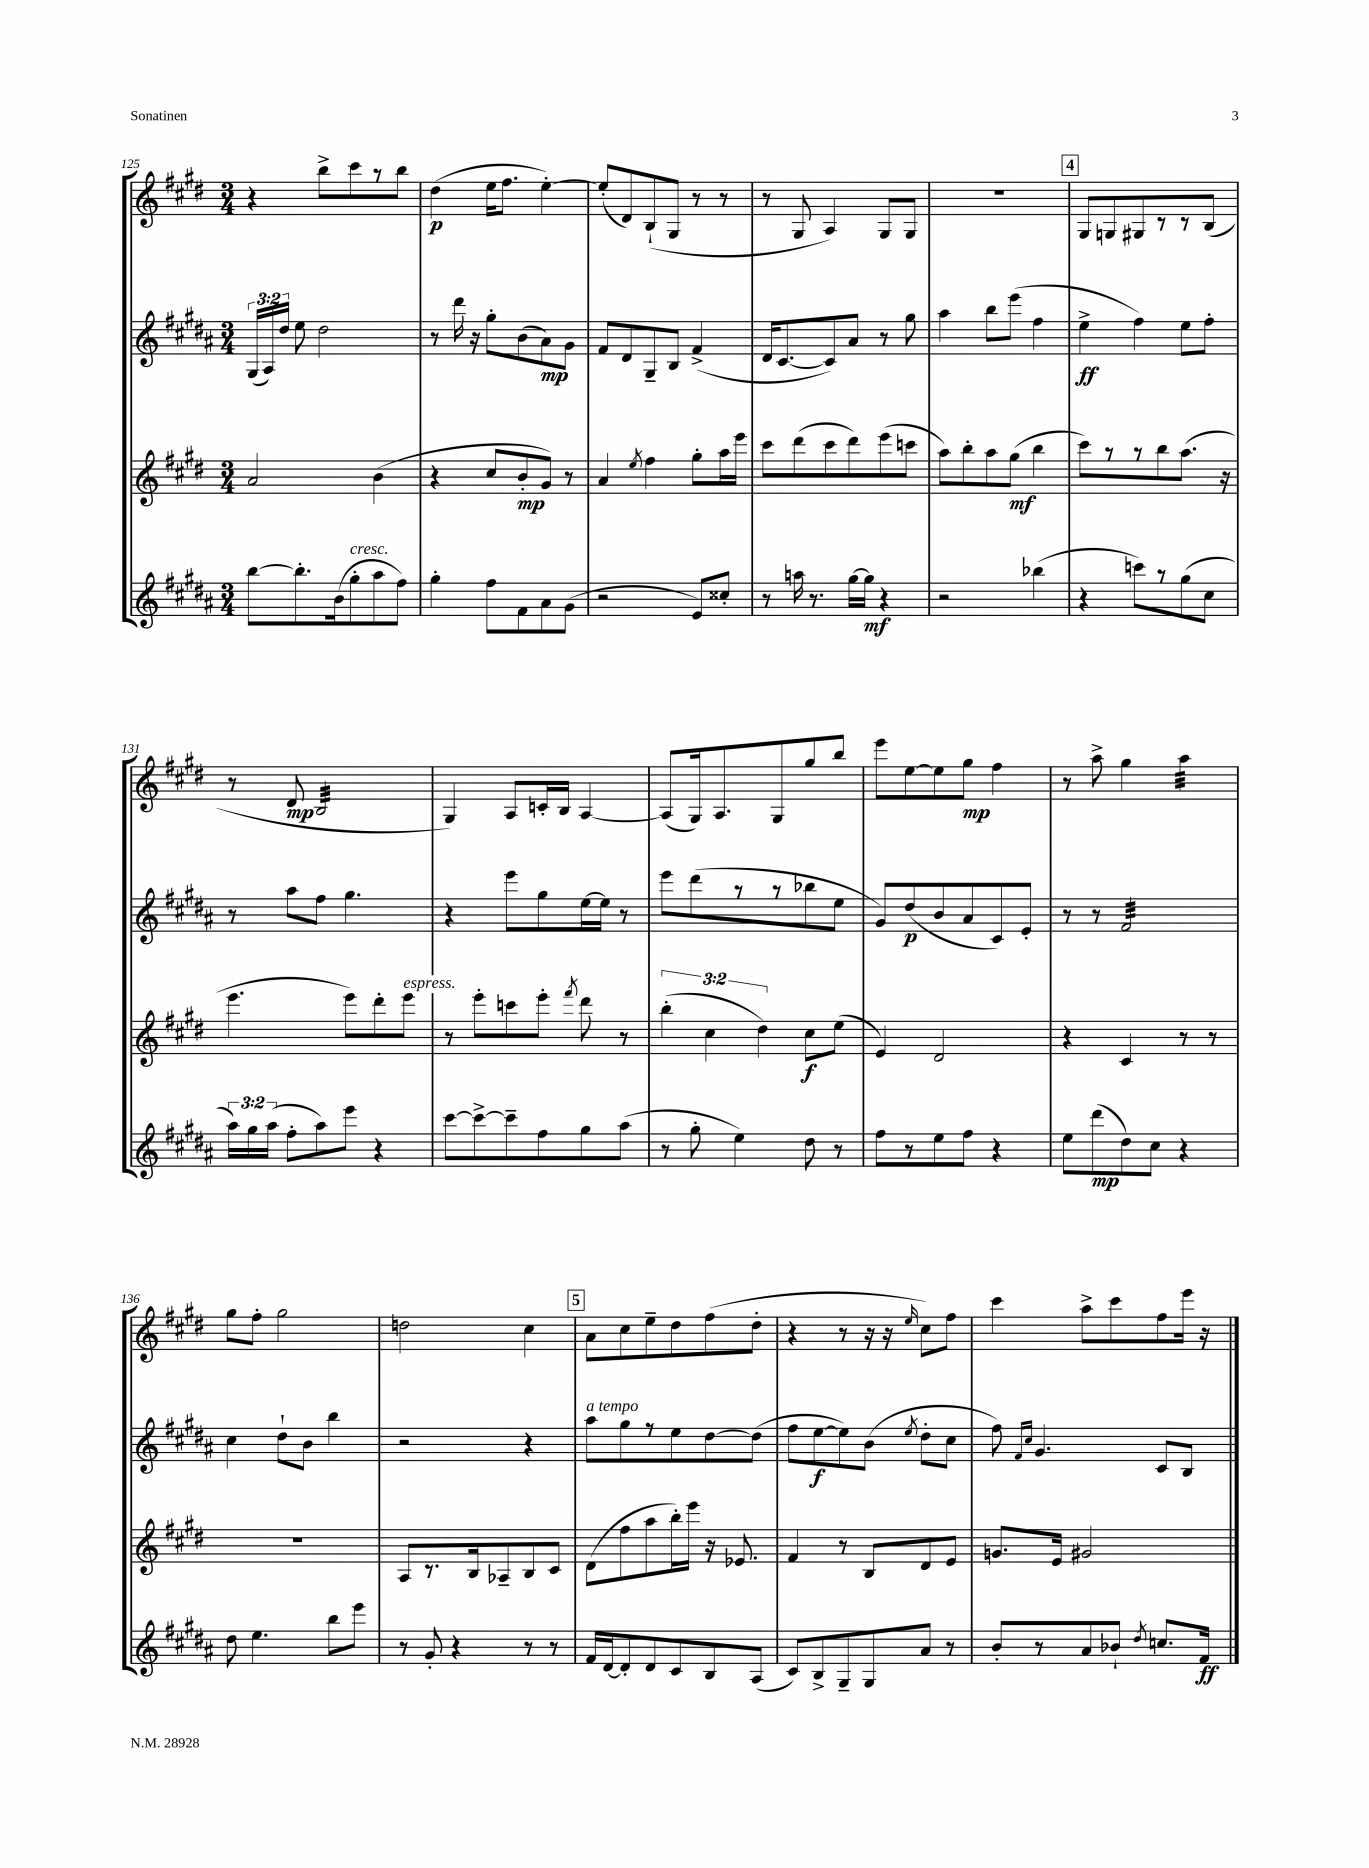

**kern	**kern	**kern	**kern
*staff4	*staff3	*staff2	*staff1
*clefG2	*clefG2	*clefG2	*clefG2
*k[f#c#g#d#a#]	*k[f#c#g#d#]	*k[f#c#g#d#a#]	*k[f#c#g#d#]
*M3/4	*M3/4	*M3/4	*M3/4
[8bb	2a	(24G#	4r
.	.	24A#)	.
.	.	24dd#	.
8.bb']	.	8ee	.
.	.	2dd#	8bb^
(16b	.	.	.
8gg#'	.	.	8ccc#
8aa#	(4b	.	8r
8ff#)	.	.	8bb
=	=	=	=
4gg#'	4r	8r	(4dd#
.	.	16ddd#	.
.	.	16r	.
8ff#	8cc#	8gg#'	16ee
.	.	.	8.ff#
8f#	8b'	(8b	.
8a#	8g#)	8a#)	[4ee')
(8g#	8r	8g#	.
=	=	=	=
2r	4a	8f#	(8ee']
.	.	8d#	8d#)
.	8qee	.	.
.	4ff#	8G#~	(8B`
.	.	8B	8G#
8e)	8gg#'	(4f#^	8r
8cc##'	16aa	.	8r
.	16eee	.	.
=	=	=	=
8r	8ccc#	16d#	8r
.	.	[8.c#	.
16aa	(8ddd#	.	8G#
8.r	.	.	.
.	8ccc#	8c#])	4A)
[16gg#	8ddd#)	8a#	.
16gg#]	.	.	.
4r	(8eee	8r	8G#
.	8ccc	8gg#	8G#
=	=	=	=
2r	8aa)	4aa#	2.r
.	8bb'	.	.
.	8aa	8bb	.
.	(8gg#	(8eee	.
(4bb-	4bb	4ff#	.
=	=	=	=
4r	8ccc#)	4ee^	8G#
.	8r	.	8G
8ccc)	8r	4ff#)	8G#
8r	8bb	.	8r
(8gg#	(8.aa	8ee	8r
8cc#	.	8ff#'	(8B
.	16r	.	.
=	=	=	=
24aa#)	4.eee	8r	8r
24gg#	.	.	.
(24aa#	.	.	.
8ff#'	.	8aa#	8d#
8aa#)	.	8ff#	2B
8eee	8eee)	4.gg#	.
4r	8ddd#'	.	.
.	8eee	.	.
=	=	=	=
[8ccc#	8r	4r	4G#)
8ccc#^_	8eee'	.	.
8ccc#~]	8ccc	8eee	8A
8ff#	8eee'	8gg#	16c'
.	.	.	16B
.	8qfff#	.	.
8gg#	8ddd#	[16ee	[4A
.	.	16ee]	.
(8aa#	8r	8r	.
=	=	=	=
8r	(6bb'	8eee	(8A]
8gg#'	.	(8ddd#	16G#)
.	6cc#	.	.
.	.	.	8.A
4ee)	.	8r	.
.	6dd#)	.	.
.	.	8r	8G#
8dd#	8cc#	8bb-	8gg#
8r	(8ee	8ee	8bb
=	=	=	=
8ff#	4e)	8g#)	8eee
8r	.	(8dd#	[8ee
8ee	2d#	8b	8ee]
8ff#	.	8a#	8gg#
4r	.	8c#)	4ff#
.	.	8e'	.
=	=	=	=
8ee	4r	8r	8r
(8ddd#	.	8r	8aa^
8dd#)	4c#	2f#	4gg#
8cc#	.	.	.
4r	8r	.	4aa
.	8r	.	.
=	=	=	=
8dd#	2.r	4cc#	8gg#
4.ee	.	.	8ff#'
.	.	8dd#`	2gg#
.	.	8b	.
8bb	.	4bb	.
8eee	.	.	.
=	=	=	=
8r	8A	2r	2dd
8g#'	8.r	.	.
4r	.	.	.
.	16B	.	.
.	8A-~	.	.
8r	8B	4r	4cc#
8r	8c#	.	.
=	=	=	=
16f#	(8d#	8aa#	8a
[16d#	.	.	.
8d#']	8ff#	8gg#	8cc#
8d#	8aa	8r	8ee~
8c#	16bb')	8ee	8dd#
.	16eee	.	.
8B	16r	[8dd#	(8ff#
.	8.e-	.	.
(8A#	.	(8dd#]	8dd#'
=	=	=	=
8c#)	4f#	8ff#	4r
8B^	.	[8ee	.
8G#~	8r	8ee])	8r
8G#	8B	(8b	16r
.	.	.	16r
.	.	8qee	16qqee
8a#	8d#	8dd#'	8cc#)
8r	8e	8cc#	8ff#
=	=	=	=
8b'	8.g	8ff#)	4ccc#
.	.	16qqf#	.
.	.	16qqcc#	.
8r	.	4.g#	.
.	16e	.	.
8a#	2g#	.	8aa^
8b-`	.	.	8ccc#
8qdd#	.	.	.
8.cc	.	8c#	8ff#
.	.	8B	16eee
16f#	.	.	16r
==	==	==	==
*-	*-	*-	*-
